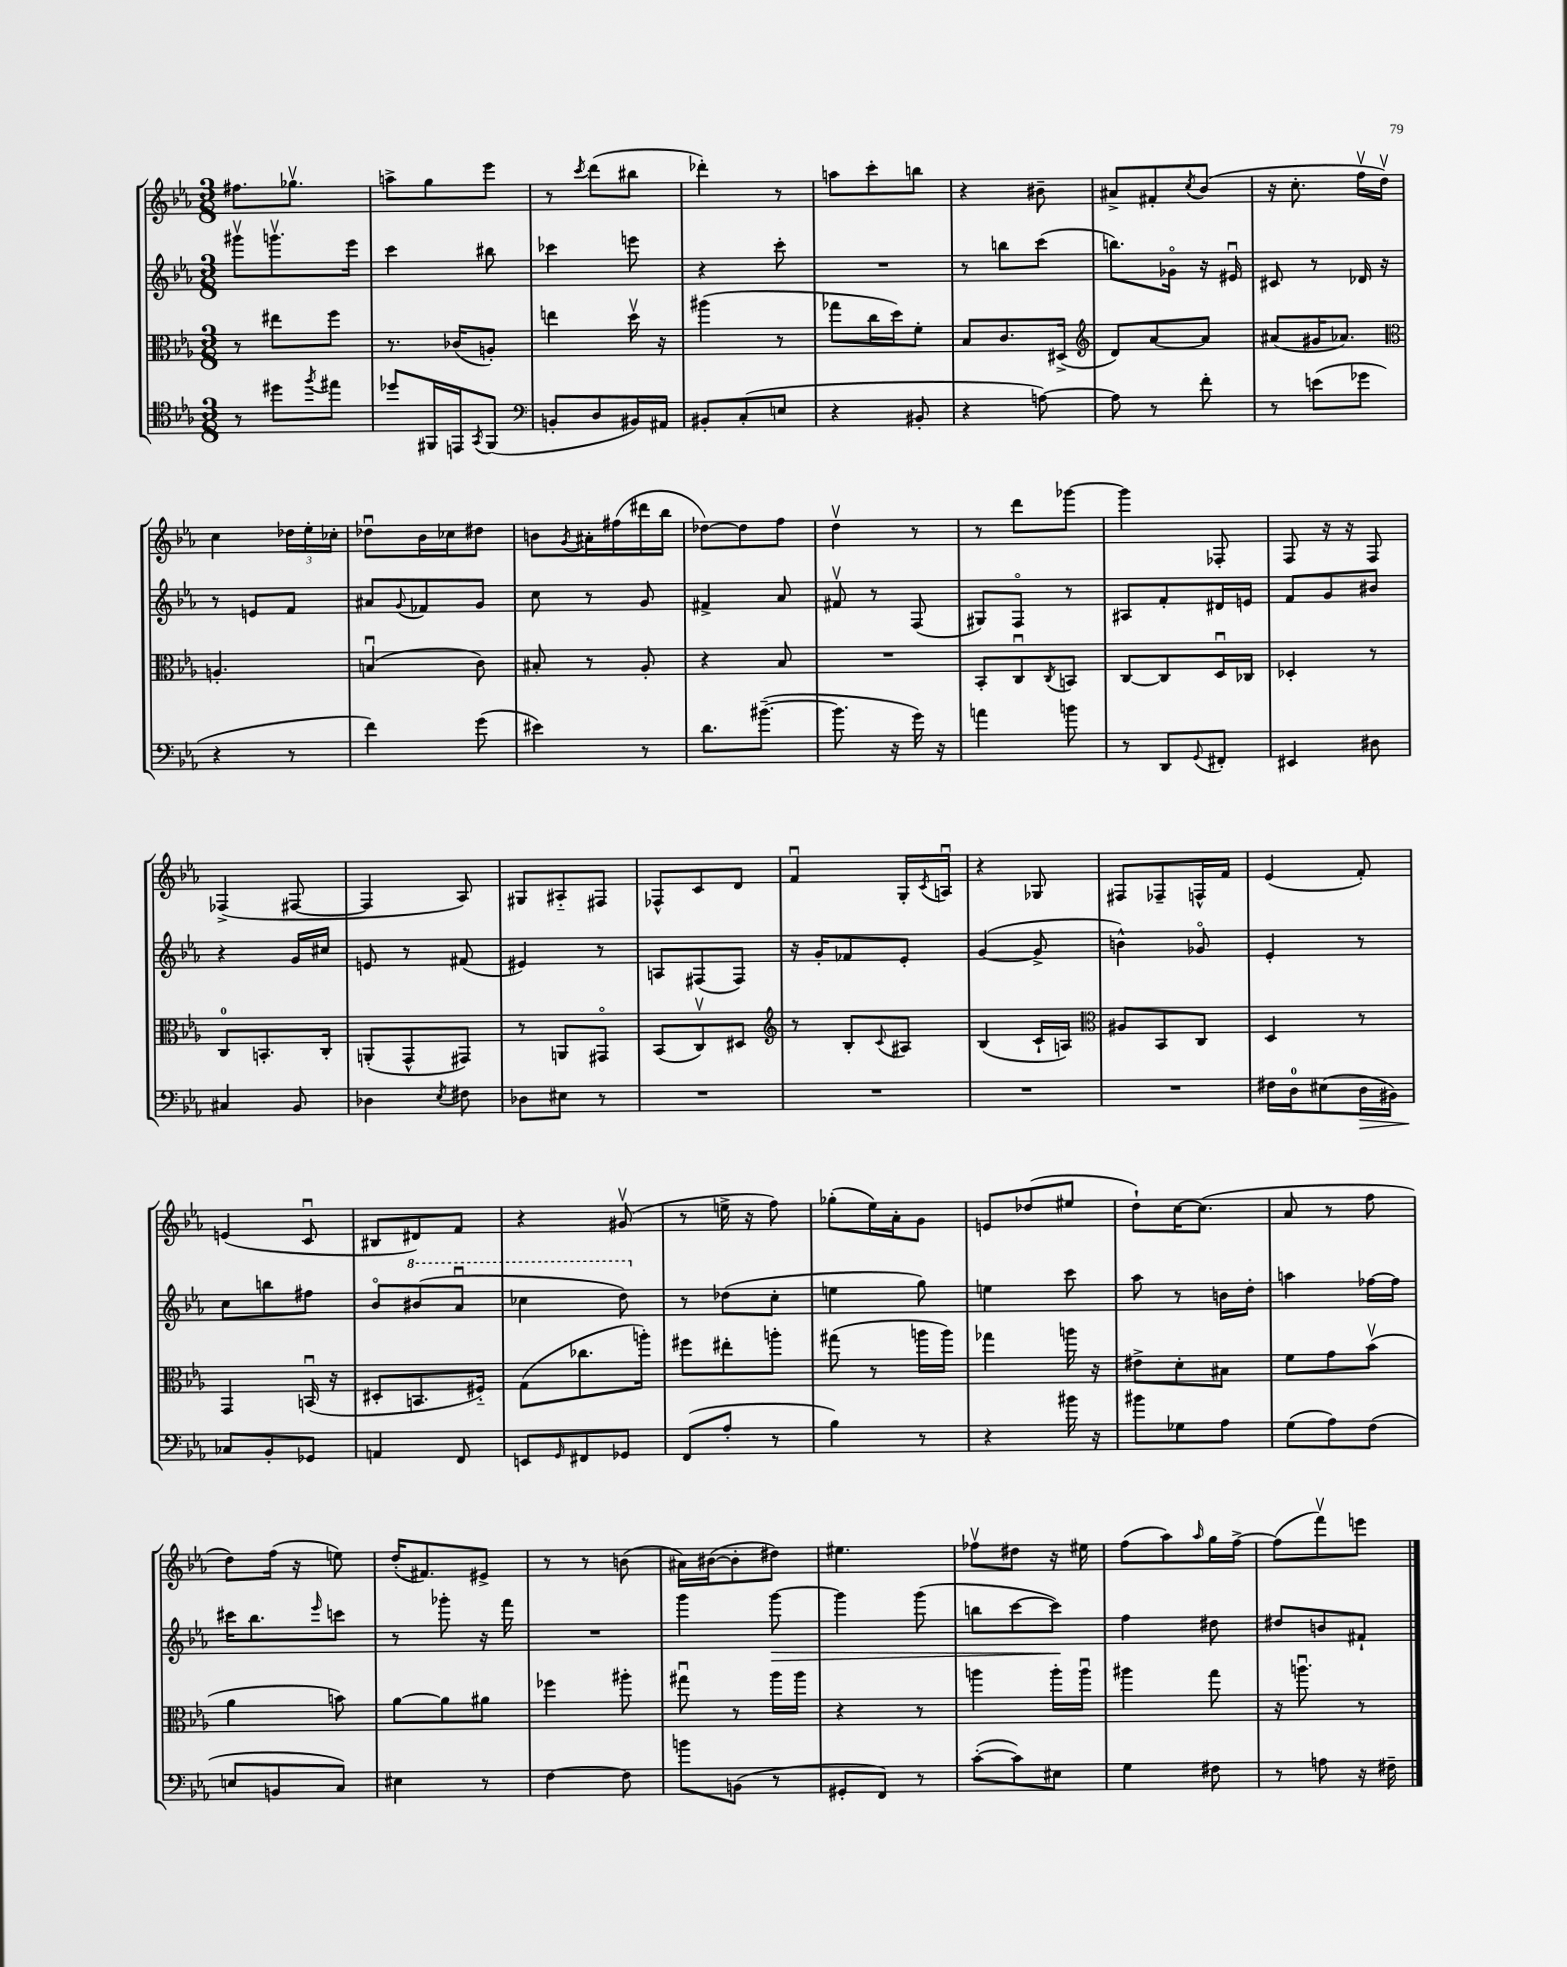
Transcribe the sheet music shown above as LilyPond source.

<<
\new StaffGroup <<
\new Staff = "s0" {
    \clef treble \key ees \major \numericTimeSignature \time 3/8
    fis''8. ges''8.\upbow |
    a''8-> g''8 ees'''8 |
    r8 \acciaccatura { c'''8 } d'''8( bis''8 |
    des'''4-.) r8 |
    a''8 c'''8-. b''8 |
    r4 bis'8-- |
    ais'8-> fis'8-. \acciaccatura { c''8 } bes'8( |
    r16 c''8.-. f''16\upbow d''16\upbow) |
    c''4 \tuplet 3/2 { des''16 ees''16-. ces''16-. } |
    des''8\downbow bes'16 ces''16 dis''8 |
    b'8 \acciaccatura { g'8 } ais'16-. fis''16( dis'''16 bes''16 |
    des''8~) des''8 f''8 |
    d''4\upbow r8 |
    r8 d'''8 ges'''8~ |
    ges'''4 fes8-. |
    f8 r16 r16 f8 |
    fes4->( fis8~ |
    fis4 aes8) |
    gis8 ais8-_ fis8 |
    fes8-^ c'8 d'8 |
    f'4\downbow g16-. \acciaccatura { c'8 } a16\downbow |
    r4 ges8 |
    fis8 fes8-- f16-^ f'16 |
    ees'4( f'8-.) |
    e'4( c'8\downbow |
    bis8 dis'8) f'8 |
    r4 gis'8\upbow( |
    r8 e''16-> r16 f''8) |
    ges''8-.( ees''16) aes'16-. g'8 |
    e'8 des''8( eis''8 |
    d''8-!) c''16~ c''8.( |
    aes'8 r8 f''8 |
    d''8) f''16( r16 e''8) |
    d''16-.( fis'8.) eis'8-> |
    r8 r8 b'8( |
    ais'16) bis'16~( bis'8-. dis''8) |
    eis''4. |
    fes''8\upbow dis''8 r16 eis''16 |
    f''8( aes''8) \grace { aes''16 } g''16 f''16~-> |
    f''8( f'''8\upbow) e'''8 \bar "|." |
}
\new Staff = "s1" {
    \clef treble \key ees \major \numericTimeSignature \time 3/8
    gis'''8\upbow g'''8.\upbow ees'''16 |
    c'''4 bis''8 |
    ces'''4 e'''8 |
    r4 c'''8-. |
    R4. |
    r8 b''8 c'''8( |
    b''8.) ges'16\flageolet r16 eis'16\downbow |
    cis'8 r8 des'16 r16 |
    r8 e'8 f'8 |
    ais'8 \appoggiatura { g'8 } fes'8 g'8 |
    c''8 r8 g'8 |
    fis'4-> aes'8 |
    fis'8\upbow r8 f8( |
    gis8) f8\flageolet r8 |
    ais8 f'8-. dis'16 e'16 |
    f'8 g'8 bis'8 |
    r4 g'16 cis''16 |
    e'8 r8 fis'8( |
    eis'4) r8 |
    a8 fis8( fis8) |
    r16 g'16-. fes'8 ees'8-. |
    g'4~( g'8-> |
    b'4-^) ges'8\flageolet |
    ees'4-. r8 |
    c''8 b''8 fis''8 |
    bes'8\flageolet \ottava #1 bis''8( aes''8\downbow |
    ces'''4 d'''8) \ottava #0 |
    r8 des''8( c''8-. |
    e''4 g''8) |
    e''4 c'''8 |
    aes''8 r8 b'16 d''16-. |
    a''4 fes''16~ fes''16 |
    cis'''16 bes''8. \grace { ees'''16 } c'''8 |
    r8 ges'''8-. r16 f'''16 |
    R4. |
    g'''4 g'''8~\> |
    g'''4 g'''8( |
    b''8 c'''8~ c'''8\!) |
    f''4 dis''8 |
    dis''8 b'8 fis'8-! \bar "|." |
}
\new Staff = "s2" {
    \clef alto \key ees \major \numericTimeSignature \time 3/8
    r8 eis''8 f''8 |
    r8. ces'16( a8-.) |
    e''4 d''16\upbow r16 |
    ais''4( r8 |
    ges''8 c''16 d''16) f'8-. |
    bes8 c'8. dis16->( |
    \clef treble d'8) aes'8~ aes'8 |
    ais'8( gis'16 aes'8.) |
    \clef alto a4.-. |
    b4\downbow( c'8) |
    bis8-. r8 aes8-. |
    r4 bes8 |
    R4. |
    bes,8-. c8\downbow \acciaccatura { c8 } b,8 |
    c8~ c8 d16\downbow ces16 |
    des4-. r8 |
    c8-0 b,8.-. c16-. |
    a,8-.( g,8-^ gis,8) |
    r8 a,8 gis,8\flageolet |
    bes,8( c8\upbow) dis8 |
    \clef treble r8 bes8-. \appoggiatura { c'8 } ais8 |
    bes4( c'16-! a16) |
    \clef alto ais8 bes,8 c8 |
    d4 r8 |
    g,4 b,16\downbow( r16 |
    dis8-. b,8. fis16-_) |
    g8( ces''8. a''16-.) |
    fis''8 eis''8-. a''8-. |
    gis''8( r8 a''16 a''16) |
    ges''4 a''16 r16 |
    eis'8-> d'8-. bis8 |
    f'8 g'8 bes'8\upbow( |
    aes'4 b'8) |
    aes'8~ aes'8 ais'8 |
    fes''4 ais''8-. |
    gis''8\downbow r8 aes''16 aes''16 |
    r4 r8 |
    a''4 a''16-. a''16\downbow |
    ais''4 g''8 |
    r16 a''8.\downbow r8 \bar "|." |
}
\new Staff = "s3" {
    \clef tenor \key ees \major \numericTimeSignature \time 3/8
    r8 dis''8 \acciaccatura { f''8 } eis''8 |
    des''8 fis,16 e,16 \acciaccatura { g,8 } fis,8( |
    \clef bass b,8-. d8 bis,16) ais,16 |
    bis,8-. c8-.( e8 |
    r4 bis,8-. |
    r4 a8~) |
    a8 r8 f'8-. |
    r8 e'8( ges'8 |
    r4 r8 |
    f'4) g'8( |
    eis'4) r8 |
    d'8. bis'8.~--( |
    bis'8. r16 g'16) r16 |
    a'4 b'8 |
    r8 d,8 \appoggiatura { g,8 } fis,8-. |
    eis,4 dis8 |
    cis4 bes,8 |
    des4 \acciaccatura { ees8 } fis8 |
    des8 eis8 r8 |
    R4. |
    R4. |
    R4. |
    R4. |
    fis16 d16-0 eis8( d16\> bis,16) |
    ces8\! bes,8-. ges,8 |
    a,4 f,8 |
    e,8 \grace { g,16 } fis,8 ges,8 |
    f,8( aes8-. r8 |
    bes4) r8 |
    r4 bis'16 r16 |
    bis'8 ges8 aes8 |
    g8( aes8) f8( |
    e8 b,8 c8) |
    eis4 r8 |
    f4~ f8 |
    b'8 b,8( r8 |
    gis,8-. f,8) r8 |
    c'8~-.( c'8) eis8 |
    g4 fis8 |
    r8 a8 r16 fis16-- \bar "|." |
}
>>
>>
\layout { \context { \Score \remove "Bar_number_engraver" } }
